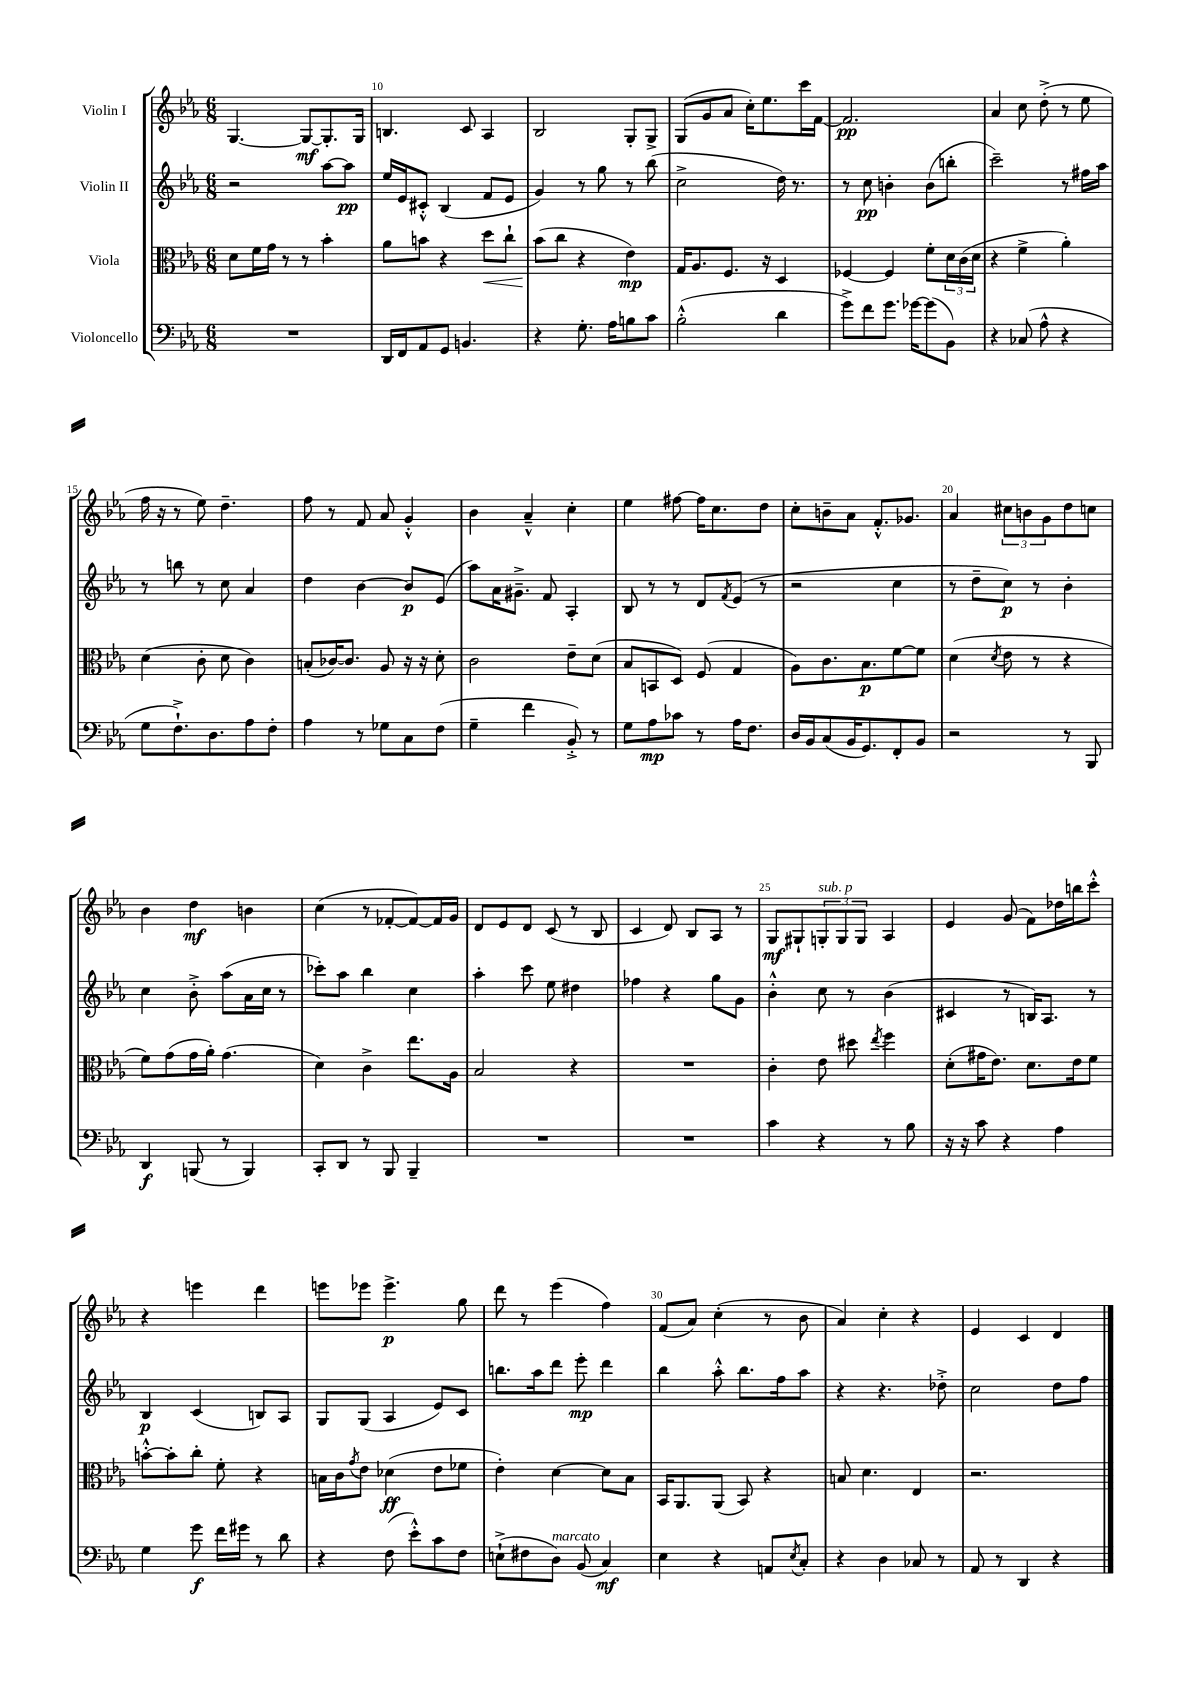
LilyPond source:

<<
\new StaffGroup <<
\new Staff = "s0" \with { instrumentName = "Violin I" } {
    \clef treble \key ees \major \numericTimeSignature \time 6/8
    g4.~ g8~\mf g8.-. g16 |
    b4. c'8 aes4 |
    bes2 g8-. g8-> |
    g8( g'8 aes'8 c''16-.) ees''8. c'''16 f'16~ |
    f'2.\pp |
    aes'4 c''8 d''8-.->( r8 ees''8 |
    f''16 r16 r8 ees''8) d''4.-- |
    f''8 r8 f'8 aes'8 g'4-.-^ |
    bes'4 aes'4---^ c''4-. |
    ees''4 fis''8~ fis''16 c''8. d''8 |
    c''8-. b'8-- aes'8 f'8.-.-^ ges'8. |
    aes'4 \tuplet 3/2 { cis''8 b'8 g'8 } d''8 c''8 |
    bes'4 d''4\mf b'4 |
    c''4( r8 fes'8~-. fes'8~) fes'16 g'16 |
    d'8 ees'8 d'8 c'8( r8 bes8 |
    c'4 d'8) bes8 aes8 r8 |
    g8\mf gis8-! \tuplet 3/2 { g8-.^\markup { \italic "sub. p" } g8 g8 } aes4 |
    ees'4 g'8( f'8) des''16 b''16 c'''8-.-^ |
    r4 e'''4 d'''4 |
    e'''8 ees'''8 ees'''4.->\p g''8 |
    d'''8 r8 ees'''4( f''4) |
    f'8( aes'8) c''4-.( r8 bes'8 |
    aes'4) c''4-. r4 |
    ees'4 c'4 d'4 \bar "|." |
}
\new Staff = "s1" \with { instrumentName = "Violin II" } {
    \clef treble \key ees \major \numericTimeSignature \time 6/8
    r2 aes''8~ aes''8\pp |
    ees''16 ees'16 cis'8-.-^ bes4( f'8 ees'8 |
    g'4) r8 g''8 r8 bes''8( |
    c''2-> d''16) r8. |
    r8 c''8\pp b'4-. b'8( b''8-. |
    c'''2--) r8 fis''16 aes''16 |
    r8 b''8 r8 c''8 aes'4 |
    d''4 bes'4~ bes'8\p ees'8( |
    aes''8) aes'16 gis'8.---> f'8 aes4-. |
    bes8 r8 r8 d'8 \acciaccatura { f'8 } ees'8( r8 |
    r2 c''4 |
    r8 d''8-- c''8\p) r8 bes'4-. |
    c''4 bes'8-.-> aes''8( aes'16 c''16 r8 |
    ces'''8-.) aes''8 bes''4 c''4 |
    aes''4-. c'''8 ees''8 dis''4 |
    fes''4 r4 g''8 g'8 |
    bes'4-.-^ c''8 r8 bes'4( |
    cis'4 r8 b16) aes8. r8 |
    bes4\p c'4( b8) aes8 |
    g8 g8( aes4 ees'8) c'8 |
    b''8. aes''16 d'''8 ees'''8-.\mp d'''4 |
    bes''4 aes''8-.-^ bes''8. f''16 aes''8 |
    r4 r4. des''8-.-> |
    c''2 d''8 f''8 \bar "|." |
}
\new Staff = "s2" \with { instrumentName = "Viola" } {
    \clef alto \key ees \major \numericTimeSignature \time 6/8
    d'8 f'16 g'16 r8 r8 bes'4-. |
    aes'8 b'8 r4 d''8\< c''8-! |
    bes'8\!( c''8 r4 ees'4\mp) |
    g16 aes8. f8. r16 d4 |
    fes4~ fes4 f'8-. \tuplet 3/2 { d'16 c'16( d'16 } |
    r4 f'4-> aes'4-.) |
    d'4( c'8-. d'8 c'4) |
    b8-.( ces'16~) ces'8. aes8 r16 r16 d'8-. |
    c'2 ees'8-- d'8( |
    bes8 b,8 d8) f8( g4 |
    aes8) c'8. bes8.\p f'8~ f'8 |
    d'4( \acciaccatura { d'8 } ees'8 r8 r4 |
    f'8) g'8( g'16 aes'16-.) g'4.( |
    d'4) c'4-> ees''8. aes16 |
    bes2 r4 |
    R2. |
    c'4-. ees'8 dis''8 \acciaccatura { ees''8 } f''4 |
    d'8-.( gis'16 ees'8.) d'8. ees'16 f'8 |
    b'8~-.-^ b'8-. c''8-. f'8-. r4 |
    b16 c'16 \acciaccatura { g'8 } ees'8 des'4\ff( ees'8 fes'8 |
    ees'4-.) d'4~ d'8 bes8 |
    bes,16 aes,8. aes,8( bes,8) r4 |
    b8 d'4. ees4 |
    r2. \bar "|." |
}
\new Staff = "s3" \with { instrumentName = "Violoncello" } {
    \clef bass \key ees \major \numericTimeSignature \time 6/8
    R2. |
    d,16 f,16 aes,8 g,8 b,4. |
    r4 g8.-. aes16 b8 c'8 |
    bes2-.-^( d'4 |
    g'8->) f'8 g'8. ges'16~ ges'8( bes,8) |
    r4 ces8( aes8-^ r4 |
    g8 f8.-!->) d8. aes8 f8-. |
    aes4 r8 ges8 c8 f8( |
    g4-- f'4 bes,8-.->) r8 |
    g8 aes8\mp ces'8 r8 aes16 f8. |
    d16 bes,16 c8( bes,16 g,8.) f,8-. bes,8 |
    r2 r8 bes,,8 |
    d,4\f b,,8( r8 b,,4) |
    c,8-. d,8 r8 bes,,8 bes,,4-- |
    R2. |
    R2. |
    c'4 r4 r8 bes8 |
    r16 r16 c'8 r4 aes4 |
    g4 g'8\f f'16 gis'16 r8 d'8 |
    r4 f8( ees'8-.-^) c'8 f8 |
    e8-!->( fis8 d8^\markup { \italic "marcato" }) bes,8( c4\mf) |
    ees4 r4 a,8 \acciaccatura { ees8 } c8-. |
    r4 d4 ces8 r8 |
    aes,8 r8 d,4 r4 \bar "|." |
}
>>
>>
\layout { \context { \Score currentBarNumber = #9 \override BarNumber.break-visibility = ##(#f #t #t) barNumberVisibility = #(every-nth-bar-number-visible 5) } }
